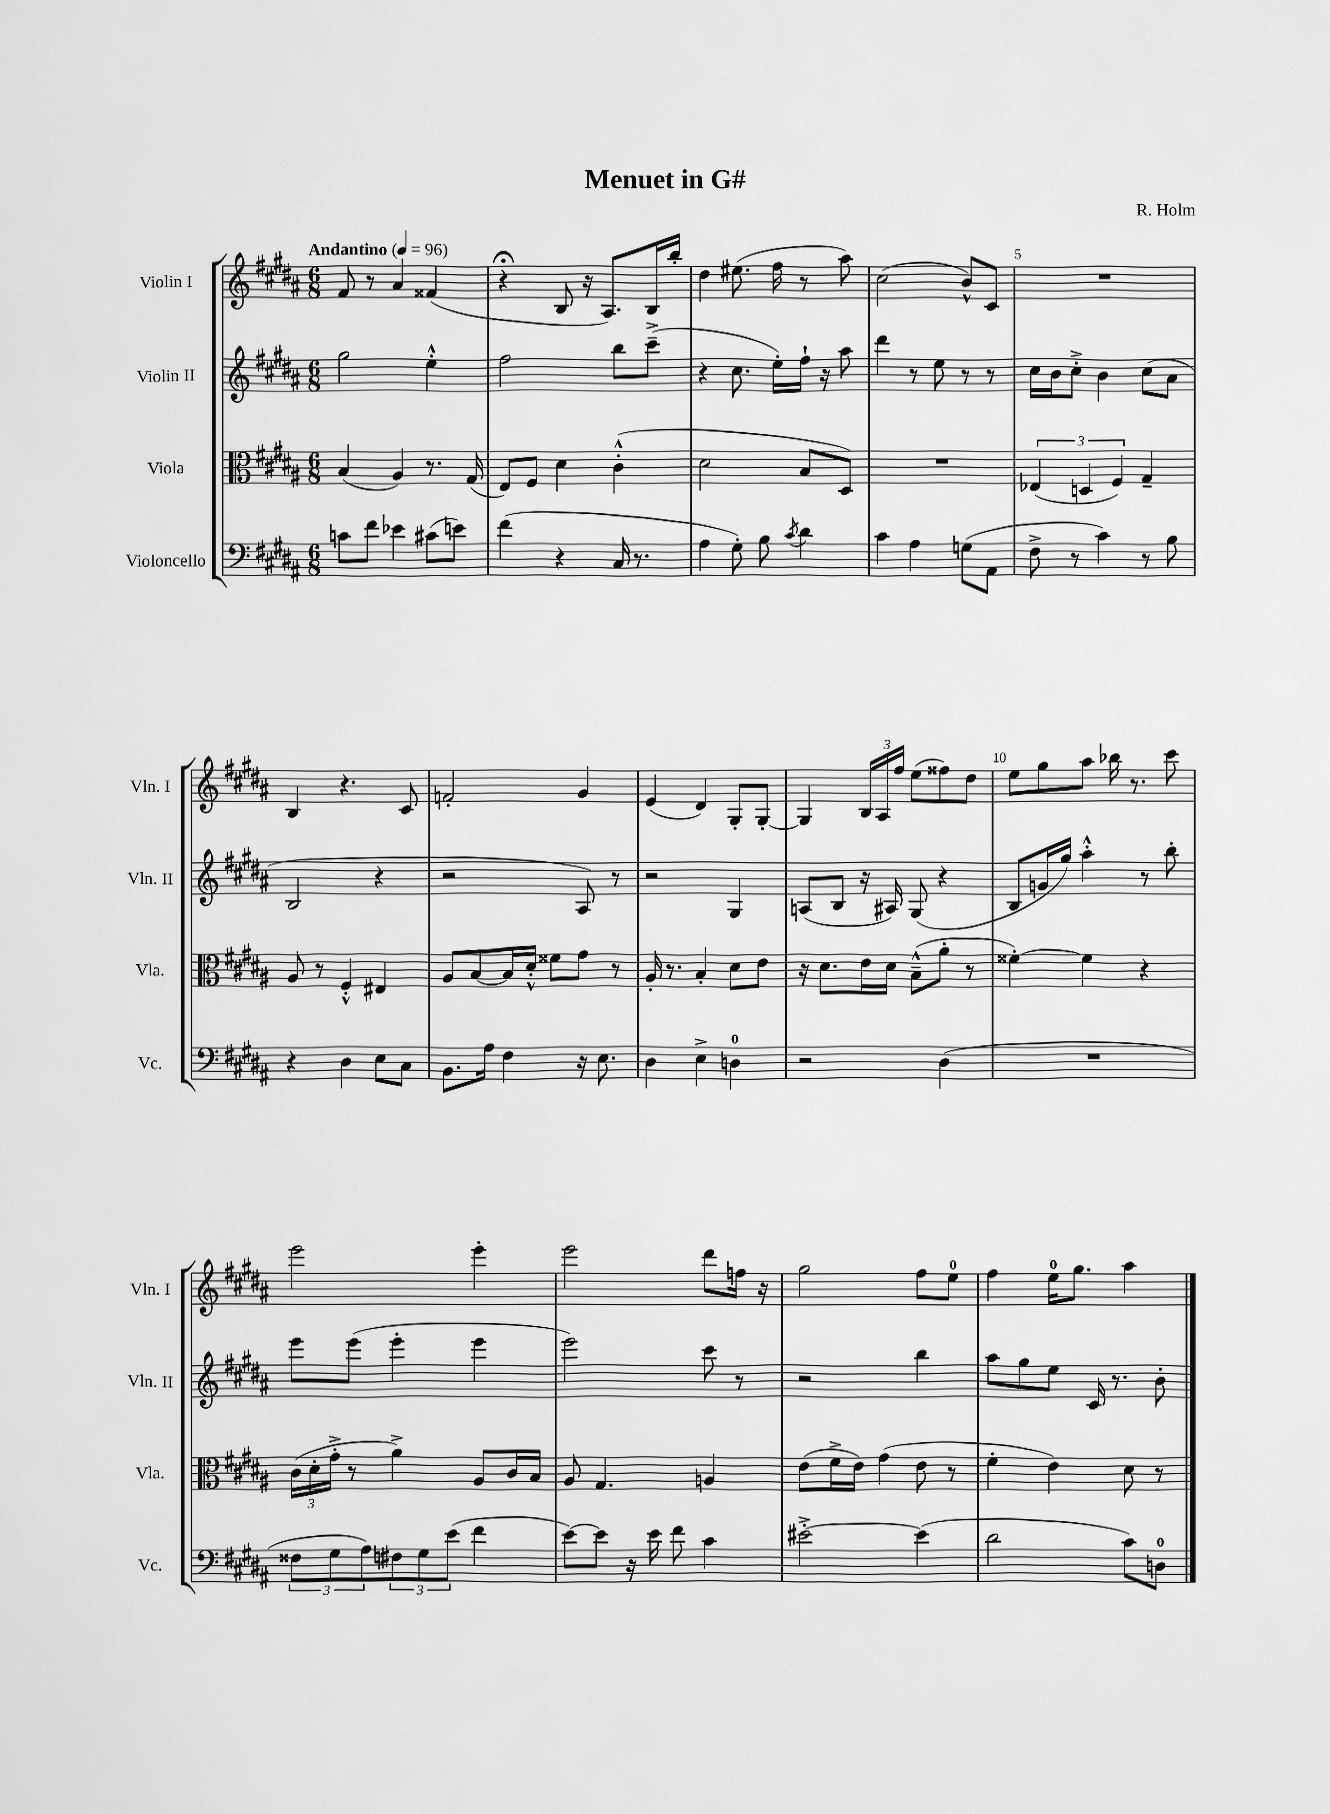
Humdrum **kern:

**kern	**kern	**kern	**kern
*part4	*part3	*part2	*part1
*staff4	*staff3	*staff2	*staff1
*I"Violoncello	*I"Viola	*I"Violin II	*I"Violin I
*I'Vc.	*I'Vla.	*I'Vln. II	*I'Vln. I
*clefF4	*clefC3	*clefG2	*clefG2
*k[f#c#g#d#a#]	*k[f#c#g#d#a#]	*k[f#c#g#d#a#]	*k[f#c#g#d#a#]
*M6/8	*M6/8	*M6/8	*M6/8
*MM96	*MM96	*MM96	*MM96
=1	=1	=1	=1
!	!	!	!LO:TX:a:B:t=Andantino
8cn\L	(4B/	2gg#\	8f#/
8f#\J	.	.	8r
4e-X\	4A#/)	.	4a#/
(8c#X\L	8.r	4ee'^^\	(4f##X/
8en\J)	.	.	.
.	(16G#/	.	.
=2	=2	=2	=2
(4f#\	8E/L)	2ff#\	4r;<
.	8F#/J	.	.
4r	4d#\	.	8B/
.	.	.	16r
.	.	.	8.A#/L)
16C#/	(4c#'^^\	8bb\L	.
8.r	.	.	.
.	.	(8ccc#~^\J	16B/L
.	.	.	16bb'/JJ
=3	=3	=3	=3
4A#\	2d#\	4r	4dd#\
8G#'\)	.	8.cc#\	(8.ee#X\
8B\	.	.	.
.	.	16ee'\LL)	16ff#\
8qc#/	.	.	.
4d#\	8B/L	16ff#`\JJ	8r
.	.	16r	.
.	8D#/J)	8aa#\	8aa#\)
=4	=4	=4	=4
4c#\	2.r	4ddd#\	(2cc#\
4A#\	.	8r	.
.	.	8ee\	.
(8Gn\L	.	8r	8b^^/L)
8AA#\J	.	8r	8c#/J
=5	=5	=5	=5
8F#^\	(6E-X/	16cc#\LL	2.r
.	.	16b\J	.
8r	.	8cc#'^\J	.
.	6Dn/	.	.
4c#\)	.	4b\	.
.	6F#/)	.	.
8r	4G#~/	(8cc#\L	.
8B\	.	8a#\J	.
!!LO:LB:g=z
=6	=6	=6	=6
4r	8A#/	2B/	4B/
.	8r	.	.
4D#\	4F#'^^/	.	4.r
8E\L	4E#X/	4r	.
8C#\J	.	.	8c#/
=7	=7	=7	=7
8.BB\L	8A#/L	2r	2fn'/
.	[8B/	.	.
16A#\Jk	.	.	.
4F#\	16B/L]	.	.
.	16d#'^^/JJ	.	.
.	8f##X\L	.	.
16r	8g#\J	8A#/)	4g#/
8.E\	.	.	.
.	8r	8r	.
=8	=8	=8	=8
4D#\	16A#'/	2r	(4e/
.	8.r	.	.
4E^\	4B'/	.	4d#/)
4Dn\	8d#\L	4G#/	8G#'/L
.	8e\J	.	[8G#'/J
=9	=9	=9	=9
2r	16r	(8An/L	4G#/]
.	8.d#\L	.	.
.	.	8B/J	.
.	16e\L	16r	24B/LL
.	.	.	24A#/
.	16d#\JJ	16A#X/)	.
.	.	.	24ff#/JJ
.	(8B~^^\L	(8G#/	(8ee\L
(4D#\	8a#'\J	4r	8ff##X\)
.	8r	.	8dd#\J
=10	=10	=10	=10
2.r	[4f##X'\)	8B/L	8ee\L
.	.	16gn/L	8gg#\
.	.	16gg#/JJ)	.
.	4f##\]	4aa#'^^\	8aa#\J
.	.	.	16bb-X\
.	.	.	8.r
.	4r	8r	.
.	.	8bb'\	8ccc#\
!!LO:LB:g=z
=11	=11	=11	=11
12F##X\L	(24c#\LL	8eee\L	2eee\
.	24d#'\	.	.
12G#\	24g#'^\JJ	.	.
.	8r	(8eee\J	.
12A#\)	.	.	.
12F#X\	4a#^\)	4eee'\	.
12G#\	.	.	.
(12e\J	.	.	.
4f#\	8A#/L	4eee\	4eee'\
.	16c#/L	.	.
.	16B/JJ	.	.
=12	=12	=12	=12
[8e\L)	8A#/	2eee\)	2eee\
8e\J]	4.G#/	.	.
16r	.	.	.
16e\	.	.	.
8f#\	.	.	.
4c#\	4An/	8ccc#\	8ddd#\L
.	.	8r	16ffn\Jk
.	.	.	16r
=13	=13	=13	=13
[2e#X'^\	(8e\L	2r	2gg#\
.	16f#^\L	.	.
.	16e\JJ)	.	.
.	(4g#\	.	.
(4e#\]	8e\	4bb\	8ff#\L
.	8r	.	8ee\J
=14	=14	=14	=14
2d#\	4f#'\	8aa#\L	4ff#\
.	.	8gg#\	.
.	4e\)	8ee\J	16ee\KL
.	.	.	8.gg#\J
.	.	16c#/	.
.	.	8.r	.
8c#\L)	8d#\	.	4aa#\
8Dn\J	8r	8b'\	.
==	==	==	==
*-	*-	*-	*-
